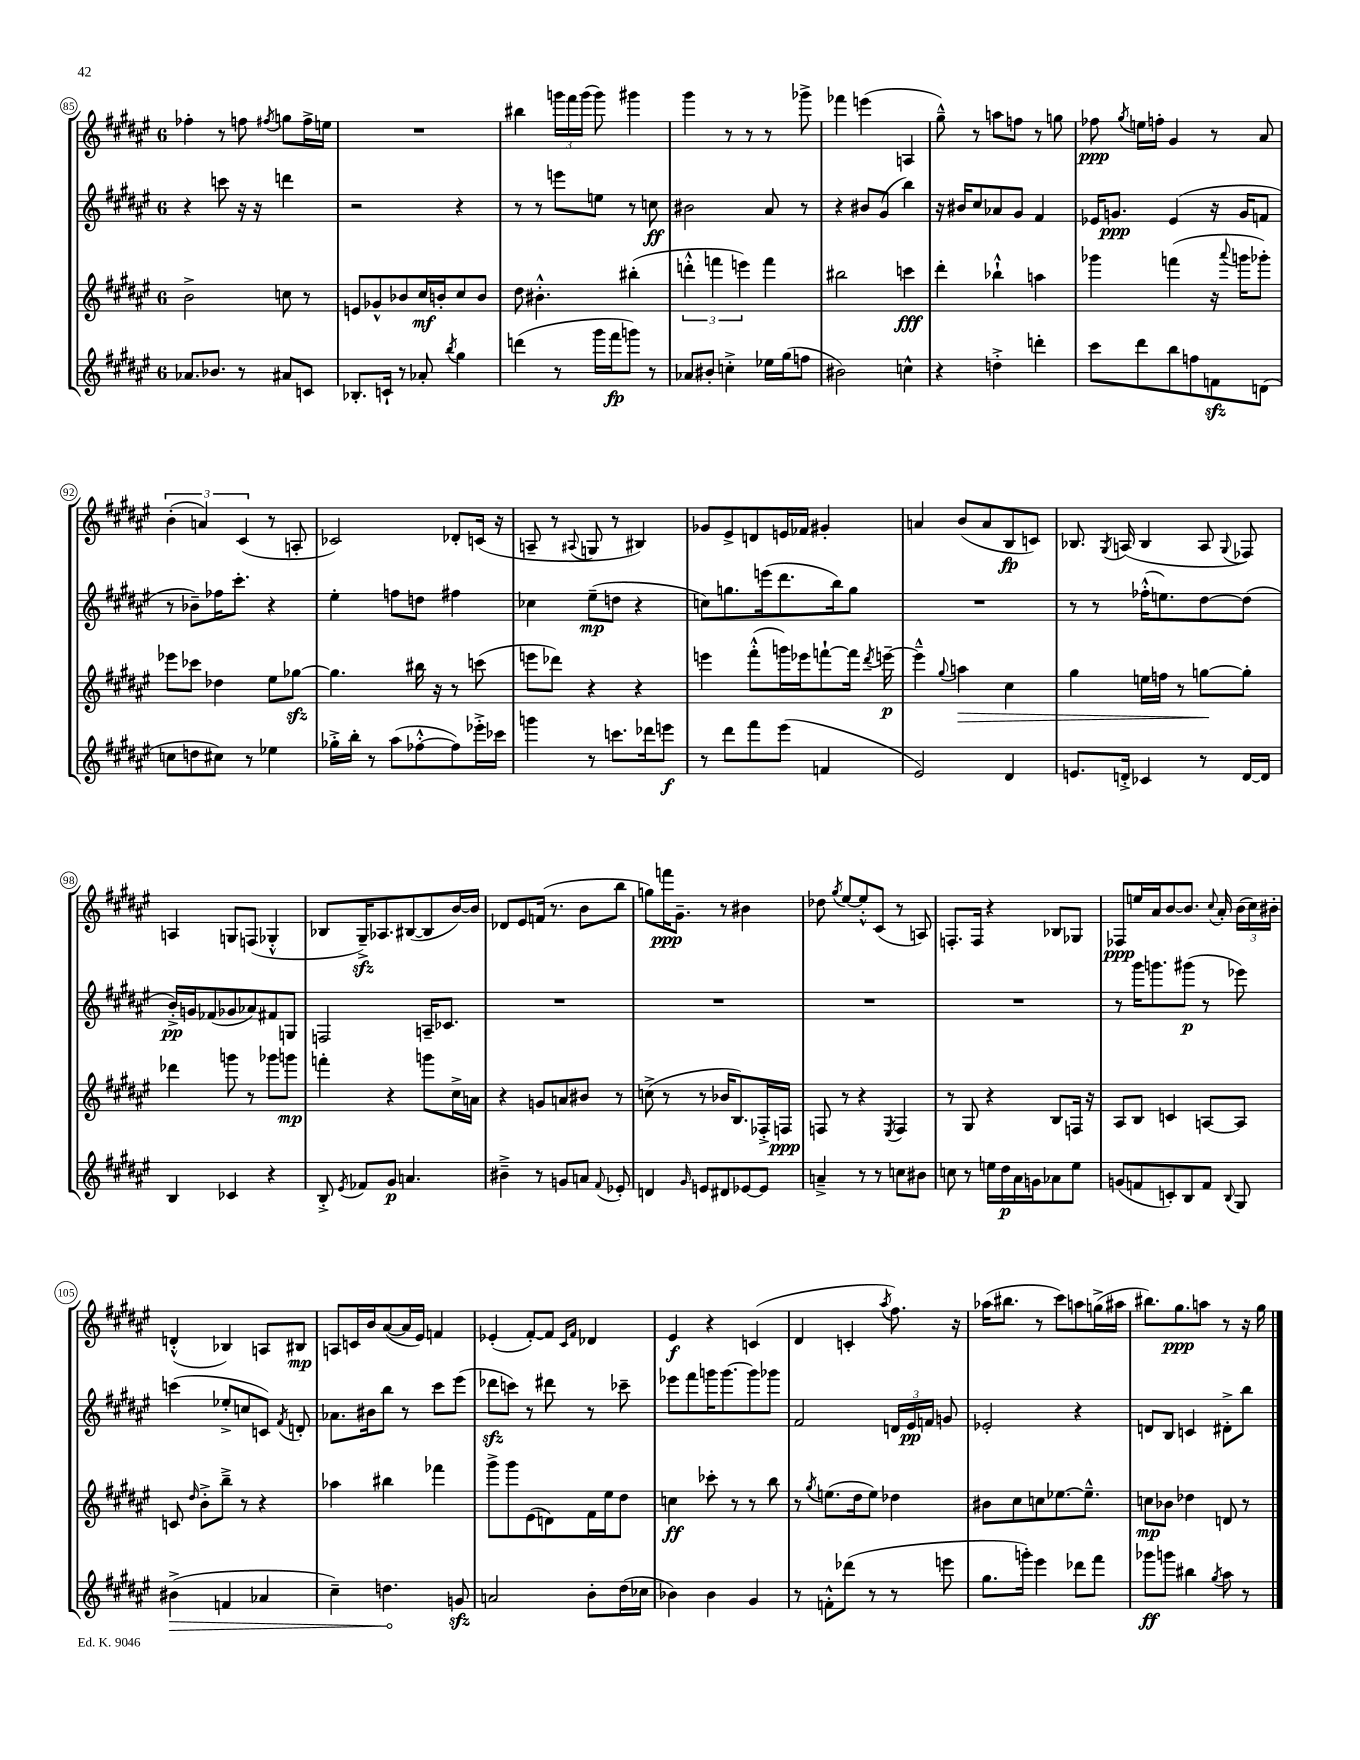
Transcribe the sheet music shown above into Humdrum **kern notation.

**kern	**kern	**kern	**kern
*staff4	*staff3	*staff2	*staff1
*clefG2	*clefG2	*clefG2	*clefG2
*k[f#c#g#d#a#e#]	*k[f#c#g#d#a#e#]	*k[f#c#g#d#a#e#]	*k[f#c#g#d#a#e#]
*M6/8	*M6/8	*M6/8	*M6/8
8.a-/L	2b^\	4r	4ff-'\
8.b-/J	.	.	.
.	.	8ccc\	8r
8r	.	16r	8ff\
.	.	16r	.
.	.	.	8qff#/
8a#/L	8cc\	4ddd\	8gg\L
8c/J	8r	.	16ff#^\L
.	.	.	16ee\JJ
=	=	=	=
8.B-'/L	8e/L	2r	2.r
.	8g-^^/	.	.
16c`/Jk	.	.	.
8r	8b-/	.	.
8a-'/	16cc#/L	.	.
.	16b'/J	.	.
8qbb/	.	.	.
4gg#\	8cc#/	4r	.
.	8b/J	.	.
=	=	=	=
(4ddd\	8dd#\	8r	4bb#\
.	4.b#'^^\	8r	.
8r	.	8eee\L	24ggg\LL
.	.	.	24fff#\
.	.	.	(24ggg\JJ
16ggg#\LL	.	8ee\J	8ggg\)
16fff#\J	.	.	.
8ggg\J)	(4bb#'\	8r	4ggg#\
8r	.	8cc\	.
=	=	=	=
8a-/L	6ddd'^^\	2b#\	4ggg#\
8b#'/J	.	.	.
.	6fff\	.	.
4cc'^\	.	.	8r
.	6eee\)	.	.
.	.	.	8r
16ee-\LL	4fff\	8a#/	8r
(16gg#\J	.	.	.
8ff\J	.	8r	8ggg-^\
=	=	=	=
2b#\)	2bb#\	4r	4fff-\
.	.	8b#/L	(4eee\
.	.	(8g#/J	.
4cc^^\	4ccc\	4bb\)	4A/
=	=	=	=
4r	4ddd#'\	16r	8gg#~^^\)
.	.	16b#/LK	.
.	.	8cc#/	8r
4dd'^\	4bb-`^^\	8a-/	8aa\L
.	.	8g#/J	8ff\J
4ddd'\	4aa\	4f#/	8r
.	.	.	8gg\
=	=	=	=
8ccc#\L	4ggg-\	16e-/LK	8ff-\
.	.	8.g/J	.
.	.	.	8qgg#/
8ddd#\	.	.	16ee\LL
.	.	.	16ff'\JJ
8bb\	(4fff\	(4e-/	4g#/
8ff\	.	.	.
8f\	16r	16r	8r
.	8qqaaa#/	.	.
.	16ggg\LK	16g/LK	.
(8d\J	8ggg-'\J)	8f/J	8a#/
=	=	=	=
8cc\L	8eee-\L	8r	(6b'\
8dd\	8ccc-\J	8b-~\L)	.
.	.	.	6a/)
8cc#\J)	4dd-\	16ff-\K	.
.	.	8.ccc#'\J	.
.	.	.	(6c#/
8r	.	.	.
4ee-\	8ee#\L	4r	8r
.	[8gg-\J	.	8A'/
=	=	=	=
16gg-'^\LL	4.gg-\]	4ee#'\	2c-/)
16bb'\JJ	.	.	.
8r	.	.	.
(8aa#\L	.	8ff\L	.
[8ff-'^^\	16bb#\	8dd\J	.
.	16r	.	.
8ff-\])	8r	4ff#\	8d-'/L
16eee-'^\L	(8ccc\	.	(16c/Jk
16ccc-\JJ	.	.	16r
=	=	=	=
4ggg\	8eee\L	4cc-\	8A~/
.	8ddd-\J)	.	8r
.	.	.	8qqA#/
8r	4r	(8ee#~\L	8G/
8.ccc\L	.	8dd\J	8r
.	4r	4r	4B#/)
16ddd-\k	.	.	.
8eee\J	.	.	.
=	=	=	=
8r	4eee\	8cc\L)	8g-/L
8ddd#\L	.	8.gg\	8e#^/
8fff#\	(8fff#'^^\L	.	8d/
.	.	(16eee\k	.
(8eee#\J	16ggg\L)	8.ddd#\	16e/L
.	16eee-\J	.	16f-/JJ
4f/	[8fff`\	.	4g#'/
.	.	16bb\k)	.
.	16fff\]Jk	8gg\J	.
.	8qddd#/	.	.
.	[16eee~\	.	.
=	=	=	=
2e#/)	4eee~^^\]	2.r	4a/
.	8qqgg#/	.	.
.	4aa\	.	(8b/L
.	.	.	8a/
4d#/	4cc#\	.	8B/
.	.	.	8c/J)
=	=	=	=
8.e/L	4gg#\	8r	8.B-/
.	.	8r	.
.	.	.	8qG#/
16d'^/Jk	.	.	(16A/
4c-/	16ee\LL	(16ff-'^^\LK	4B-/
.	16ff\JJ	8.ee\)	.
.	8r	.	.
8r	[8gg\L	[8dd#\	8A/
.	.	.	8qqG#/
[16d/LL	8gg'\]J	(8dd#\]J	8F-/)
16d/]JJ	.	.	.
=	=	=	=
4B/	4ddd-\	16b'^/LL)	4A/
.	.	16g/J	.
.	.	(8f-/	.
4c-/	8ggg\	8g-/	8G/L
.	8r	8a-/)	(8F/J
4r	8ggg-\L	8f#/	4G-'^^/
.	8ggg\J	8G/J	.
=	=	=	=
8B'^/	4fff'\	2F/	8B-/L
8qe#/	.	.	.
8f-/L	.	.	16G#~^/K)
.	.	.	8.A-/
8g#/J	4r	.	.
4.a/	.	.	([8B#/
.	8ggg\L	16A~/LK	8B#/]
.	.	8.c-/J	.
.	16cc#^\L	.	[16b/L)
.	16a\JJ	.	16b/]JJ
=	=	=	=
4b#~^\	4r	2.r	8d-/L
.	.	.	8e#/
8r	8g/L	.	(16f/Jk
.	.	.	8.r
8g/L	8a/	.	.
8a/J	8b#/J	.	8b\L
8qqf#/	.	.	.
8e-'/	8r	.	8bb\J
=	=	=	=
4d/	(8cc^\	2.r	8gg\L)
.	8r	.	16fff\K
.	.	.	8.g#~\J
16qqg#/	.	.	.
8e/L	8r	.	.
8d#/	16b-/LK	.	8r
.	8.B/)	.	.
[8e-/	.	.	4b#\
8e-/]J	16F-'^/L	.	.
.	16F/JJ	.	.
=	=	=	=
4a~^/	8F/	2.r	8dd-\
.	.	.	8qgg#/
.	8r	.	[8ee#/L
8r	4r	.	8ee#'^^/]
8r	.	.	(8c#/J
.	8qE#/	.	.
8cc\L	4F/	.	8r
8b#\J	.	.	8A/)
=	=	=	=
8cc\	8r	2.r	8.F'/L
8r	8G#/	.	.
.	.	.	16F/Jk
16ee\LL	4r	.	4r
16dd#\	.	.	.
16a#\	.	.	.
16g\J	.	.	.
8a-\	8B/L	.	8B-/L
8ee\J	16F/Jk	.	8G-/J
.	16r	.	.
=	=	=	=
(8g/L	8A#/L	8r	8F-/L
8f/	8B/J	16ggg#\LK	16ee/L
.	.	8.ggg\	16a#/J
8c'/)	4c/	.	[8b/
8B/	.	(8ggg#\J	8.b/]J
8f/J	[8A/L	8r	.
.	.	.	8qqcc#/
.	.	.	16a#'/
8qqB/	.	.	.
8G#/	8A/]J	8eee-\)	(24b\LL
.	.	.	24cc#\)
.	.	.	24b#'\JJ
=	=	=	=
(4b#^\	8c/	(4ccc\	(4d'^^/
.	16qqdd#/	.	.
.	8b'^\L	.	.
4f/	8bb~^\J	8ee-'^/L	4B-/)
.	8r	8cc/	.
4a-/	4r	8c/J)	8A/L
.	.	8qf#/	.
.	.	8d'/	8B#/J
=	=	=	=
4cc#~\)	4aa-\	8.a-\L	8A/L
.	.	.	16c/L
.	.	16b#\k	16b/J
4.dd\	4bb#\	8bb\J	([8a#/
.	.	8r	16a#/]L
.	.	.	16e#/JJ)
.	4fff-\	8ccc#\L	4f/
8g/	.	(8eee#\J	.
=	=	=	=
2a/	8ggg#^\L	8ddd-\L	(4e-'/
.	8ggg#\	8ccc\J)	.
.	(8e#\	8r	[8f#'/L)
.	8d\)	8ddd#\	8f#/]J
.	.	.	16qqc#/LL
.	.	.	16qqf#/JJ
8b'\L	16f#\L	8r	4d-/
.	16ee#\J	.	.
(16dd#\L	8dd#\J	8ccc-~\	.
16cc-\JJ	.	.	.
=	=	=	=
4b-\)	4cc\	8eee-\L	4e#/
.	.	8fff#\	.
4b-\	8ccc-'\	16ggg\K	4r
.	.	[8.ggg\	.
.	8r	.	.
4g#/	8r	8ggg\]	(4c/
.	8bb\	8ggg-\J	.
=	=	=	=
8r	8r	2f#/	4d#/
.	8qgg#/	.	.
8f'^^\L	(8.ee\L	.	.
(8ddd-\J	.	.	4c'/
.	16dd#\k	.	.
8r	8ee\J)	.	.
.	.	.	8qaa#/
8r	4dd-\	24d/LL	8.ff#\)
.	.	24e#/	.
.	.	24f/JJ	.
8eee\	.	8g/	.
.	.	.	16r
=	=	=	=
8.gg#\L	8b#\L	2e-'/	(16aa-\LK
.	.	.	8.bb#\J
.	8cc#\	.	.
16ggg'\Jk)	.	.	.
4eee#\	8cc\	.	8r
.	[8.ee-\	.	8ccc#\L)
8ddd-\L	.	4r	8aa\
.	8.ee-~^^\]J	.	.
8fff#\J	.	.	(16gg^\L
.	.	.	16aa#\JJ
=	=	=	=
8ggg-\L	8cc\L	8d/L	8.bb#\L)
8ggg\J	8b-\J	8B/J	.
.	.	.	8.gg#\
4bb#\	4dd-\	4c/	.
.	.	.	8aa\J
8qgg#/	.	.	.
8aa#\	8d/	8d#'^\L	8r
8r	8r	8bb\J	16r
.	.	.	16gg#\
==	==	==	==
*-	*-	*-	*-
